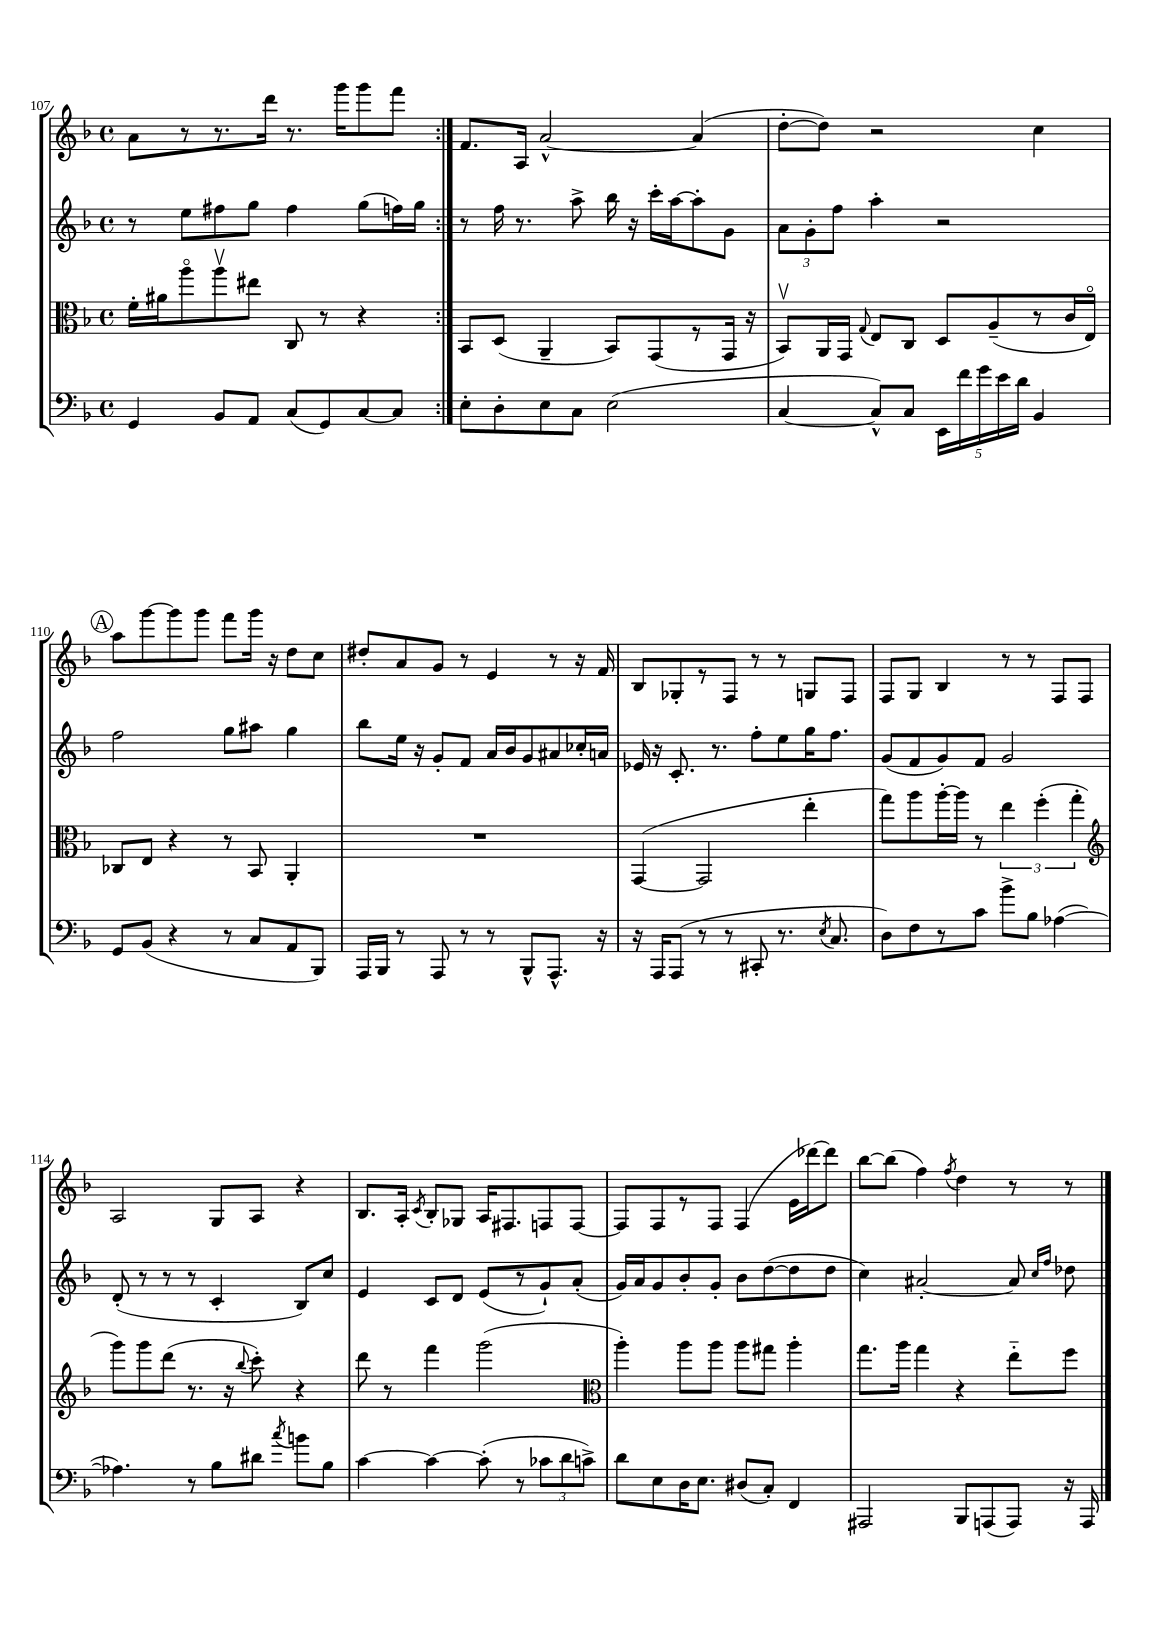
<<
\new StaffGroup <<
\new Staff = "s0" {
    \clef treble \key f \major \defaultTimeSignature \time 4/4
    \autoBeamOff \repeat volta 2 { a'8[ r8 r8. d'''16] r8. g'''16[ g'''8 f'''8] | }
    f'8.[ a16] a'2~-^ a'4( |
    d''8[~-. d''8]) r2 c''4 |
    \mark \markup { \circle "A" } a''8[ g'''8~ g'''8 g'''8] f'''8[ g'''16] r16 d''8[ c''8] |
    dis''8[-. a'8 g'8] r8 e'4 r8 r16 f'16 |
    bes8[ ges8-. r8 f8] r8 r8 g8[ f8] |
    f8[ g8] bes4 r8 r8 f8[ f8] |
    a2 g8[ a8] r4 |
    bes8.[ a16]-. \acciaccatura { c'8 } bes8[-. ges8] a16[ fis8. f8 f8]~ |
    f8[ f8 r8 f8] f4( e'16[ des'''16~) des'''8] |
    bes''8[~ bes''8]( f''4) \acciaccatura { f''8 } d''4 r8 r8 \bar "|." |
}
\new Staff = "s1" {
    \clef treble \key f \major \defaultTimeSignature \time 4/4
    \autoBeamOff \repeat volta 2 { r8 e''8[ fis''8 g''8] fis''4 g''8[( f''16) g''16] | }
    r8 f''16 r8. a''8-> bes''16 r16 c'''16[-. a''16~ a''8-. g'8] |
    \tuplet 3/2 { a'8[ g'8-. f''8] } a''4-. r2 |
    \mark \markup { \circle "A" } f''2 g''8[ ais''8] g''4 |
    bes''8[ e''16] r16 g'8[-. f'8] a'16[ bes'16 g'8 ais'8 ces''16-. a'16] |
    ees'16 r16 c'8.-. r8. f''8[-. e''8 g''16 f''8.] |
    g'8[( f'8 g'8) f'8] g'2 |
    d'8-.( r8 r8 r8 c'4-. bes8[) c''8] |
    e'4 c'8[ d'8] e'8[( r8 g'8-!) a'8]-.( |
    g'16[) a'16 g'8 bes'8-. g'8]-. bes'8[ d''8~( d''8 d''8] |
    c''4) ais'2~-. ais'8 \grace { c''16[ f''16] } des''8 \bar "|." |
}
\new Staff = "s2" {
    \clef alto \key f \major \defaultTimeSignature \time 4/4
    \autoBeamOff \repeat volta 2 { f'16[-. ais'16 a''8\flageolet a''8\upbow eis''8] c8 r8 r4 | }
    bes,8[ d8]( a,4-- bes,8[) g,8( r8 g,16] r16 |
    bes,8[\upbow) a,16 g,16] \appoggiatura { g8 } e8[ c8] d8[ a8--( r8 c'16 e16]\flageolet) |
    \mark \markup { \circle "A" } ces8[ e8] r4 r8 bes,8 a,4-. |
    R1 |
    g,4~( g,2 e''4-. |
    g''8[) a''8 a''16~-. a''16] r8 \tuplet 3/2 { e''4 f''4-.( g''4-. } |
    \clef treble g'''8[) g'''8 d'''8]( r8. r16 \appoggiatura { bes''8 } c'''8-.) r4 |
    d'''8 r8 f'''4 g'''2( |
    \clef alto a''4-.) a''8[ a''8] a''8[ gis''8] a''4-. |
    g''8.[ a''16] g''4 r4 e''8[-_ f''8] \bar "|." |
}
\new Staff = "s3" {
    \clef bass \key f \major \defaultTimeSignature \time 4/4
    \autoBeamOff \repeat volta 2 { g,4 bes,8[ a,8] c8[( g,8) c8~ c8] | }
    e8[-. d8-. e8 c8] e2( |
    c4~ c8[-^) c8] \tuplet 5/4 { e,16[ f'16 g'16 e'16 d'16] } bes,4 |
    \mark \markup { \circle "A" } g,8[ bes,8]( r4 r8 c8[ a,8 bes,,8]) |
    a,,16[ bes,,16] r8 a,,8 r8 r8 bes,,8[-^ a,,8.]-^ r16 |
    r16 a,,16[ a,,8]( r8 r8 cis,8-. r8. \acciaccatura { e8 } c8. |
    d8[) f8 r8 c'8] bes'8[-> bes8] aes4~( |
    aes4.) r8 bes8[ dis'8] \acciaccatura { c''8 } b'8[ bes8] |
    c'4~ c'4~ c'8-.( r8 \tuplet 3/2 { ces'8[ d'8 c'8]->) } |
    d'8[ e8 d16 e8.] dis8[( c8]-.) f,4 |
    ais,,2 bes,,8[ a,,8( a,,8]) r16 a,,16 \bar "|." |
}
>>
>>
\layout { \context { \Score currentBarNumber = #107 } }
